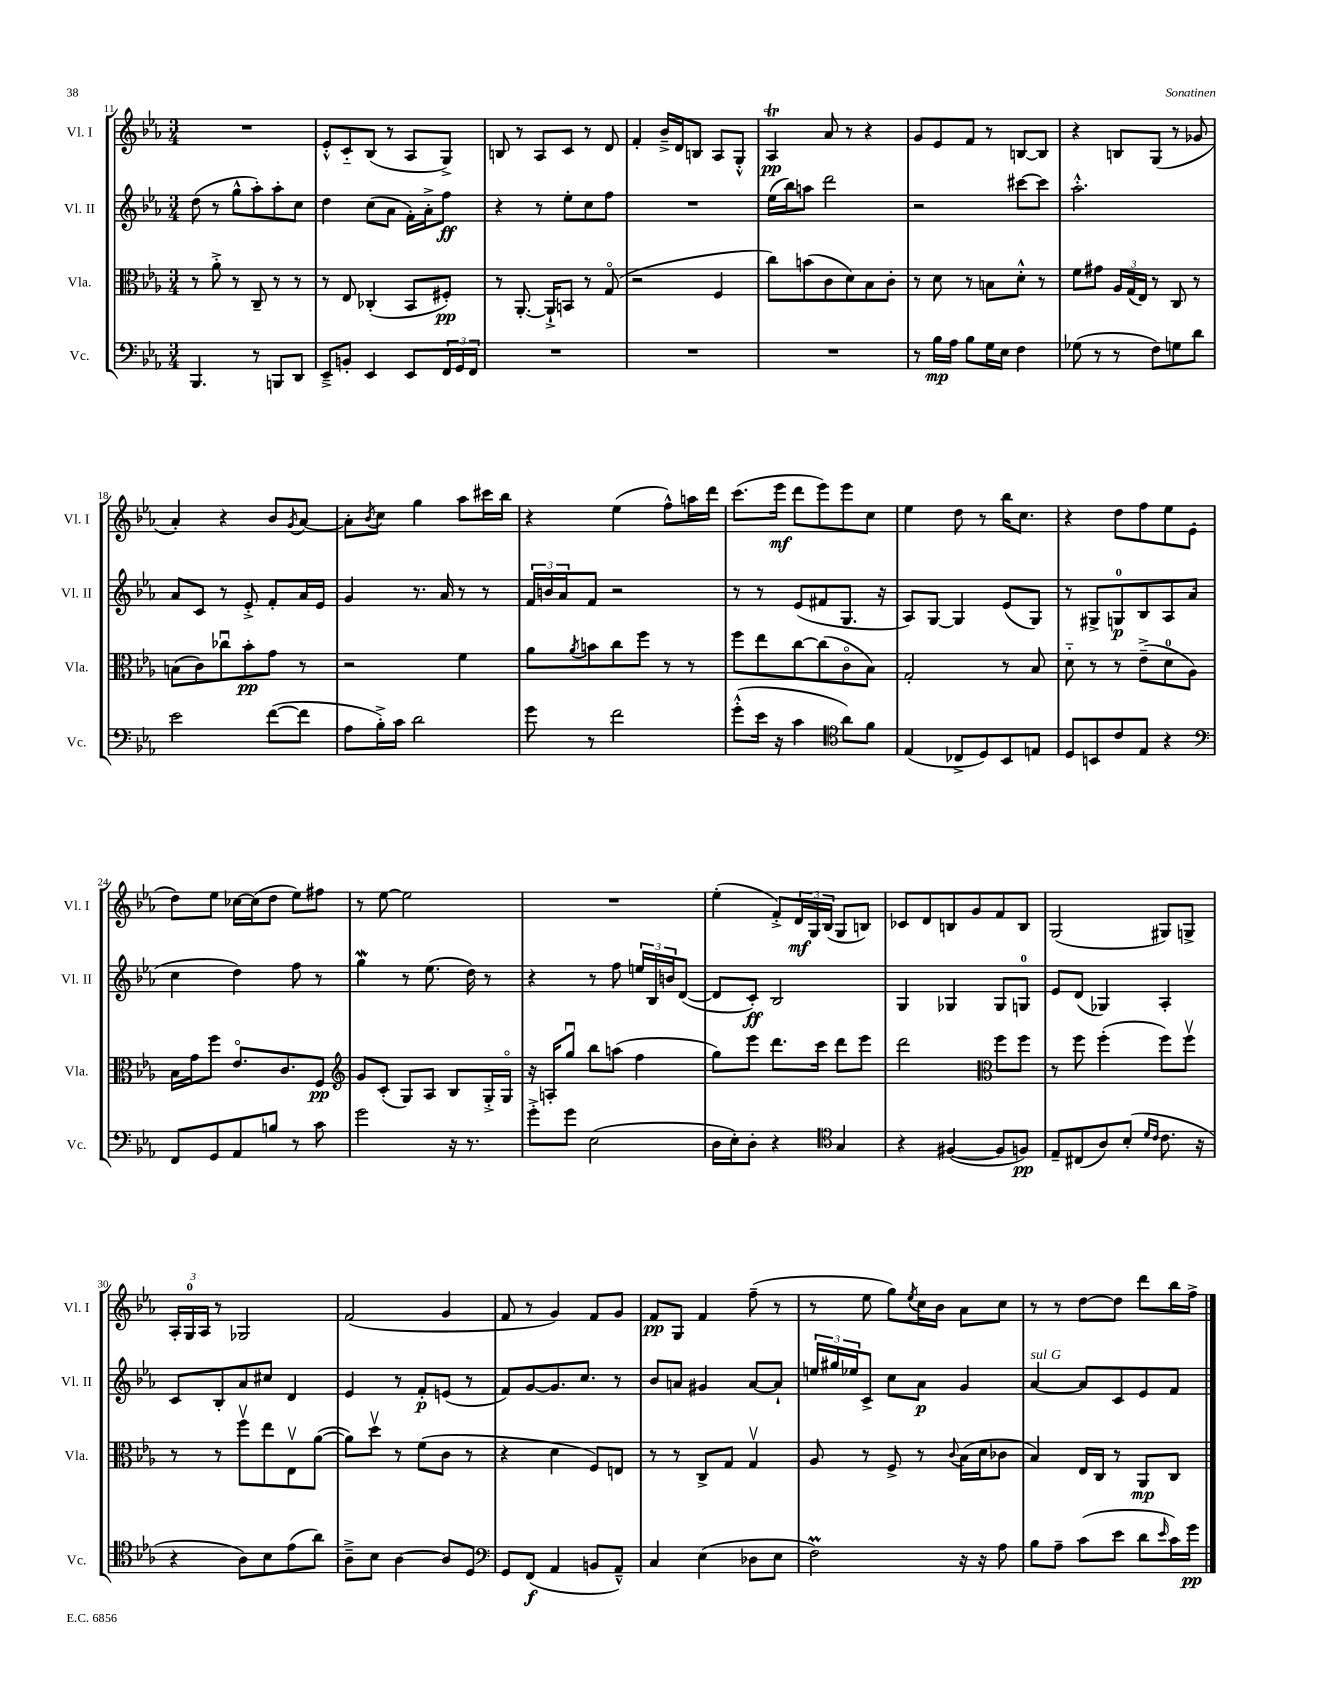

**kern	**dynam	**kern	**dynam	**kern	**dynam	**kern	**dynam
*part4	*part4	*part3	*part3	*part2	*part2	*part1	*part1
*staff4	*staff4	*staff3	*staff3	*staff2	*staff2	*staff1	*staff1
*I"Vc.	*	*I"Vla.	*	*I"Vl. II	*	*I"Vl. I	*
*I'Vc.	*	*I'Vla.	*	*I'Vl. II	*	*I'Vl. I	*
*clefF4	*	*clefC3	*	*clefG2	*	*clefG2	*
*k[b-e-a-]	*	*k[b-e-a-]	*	*k[b-e-a-]	*	*k[b-e-a-]	*
*M3/4	*	*M3/4	*	*M3/4	*	*M3/4	*
=11	=11	=11	=11	=11	=11	=11	=11
4.BBB-/	.	8r	.	(8dd\	.	2.r	.
.	.	8a-'^\	.	8r	.	.	.
.	.	8r	.	8gg^^\L	.	.	.
8r	.	8C~/	.	8aa-'\)	.	.	.
8BBBn/L	.	8r	.	8aa-'\	.	.	.
8DD/J	.	8r	.	8cc\J	.	.	.
=12	=12	=12	=12	=12	=12	=12	=12
8EE-~^/L	.	8r	.	4dd\	.	8e-'^^/L	.
8BBn'/J	.	8E-/	.	.	.	8c/	.
4EE-/	.	(4C-X'/	.	(8cc\L	.	(8B-/J	.
.	.	.	.	8a-\J	.	8r	.
8EE-/L	.	8BB-/L	.	16f'\LL)	.	8A-/L	.
.	.	.	.	16a-'^\J	.	.	.
24FF/L	.	8F#X'/J)	pp	8ff\J	ff	8G^/J)	.
24GG/	.	.	.	.	.	.	.
24FF/JJ	.	.	.	.	.	.	.
=13	=13	=13	=13	=13	=13	=13	=13
2.r	.	8r	.	4r	.	8Bn/	.
.	.	[8.AA-'/	.	.	.	8r	.
.	.	.	.	8r	.	8A-/L	.
.	.	16AA-`^/KL]	.	.	.	.	.
.	.	8BBn/J	.	8ee-'\L	.	8c/J	.
.	.	8r	.	8cc\	.	8r	.
.	.	(8G/	.	8ff\J	.	8d/	.
=14	=14	=14	=14	=14	=14	=14	=14
2.r	.	2r	.	2.r	.	4f'/	.
.	.	.	.	.	.	16b-~^/LL	.
.	.	.	.	.	.	16d/J	.
.	.	.	.	.	.	8Bn/J	.
.	.	4F/	.	.	.	8A-/L	.
.	.	.	.	.	.	8G'^^/J	.
=15	=15	=15	=15	=15	=15	=15	=15
2.r	.	8cc\L)	.	(16ee-\LL	.	4A-T/	pp
.	.	.	.	16bb-\J)	.	.	.
.	.	(8bn\	.	8aan\J	.	.	.
.	.	8c\	.	2ddd\	.	8a-/	.
.	.	8d\)	.	.	.	8r	.
.	.	8B-\	.	.	.	4r	.
.	.	8c'\J	.	.	.	.	.
=16	=16	=16	=16	=16	=16	=16	=16
8r	.	8r	.	2r	.	8g/L	.
16B-\LL	mp	8d\	.	.	.	8e-/	.
16A-\JJ	.	.	.	.	.	.	.
8B-\L	.	8r	.	.	.	8f/J	.
16G\L	.	8Bn\L	.	.	.	8r	.
16E-\JJ	.	.	.	.	.	.	.
4F\	.	8d'^^\J	.	[8ccc#X\L	.	[8Bn/L	.
.	.	8r	.	8ccc#\J]	.	8B/J]	.
=17	=17	=17	=17	=17	=17	=17	=17
(8G-X\	.	8f\L	.	2.aa-'^^\	.	4r	.
8r	.	8g#X\J	.	.	.	.	.
8r	.	24A-/LL	.	.	.	8Bn/L	.
.	.	(24G/	.	.	.	.	.
.	.	24E-/JJ)	.	.	.	.	.
8F\L)	.	8r	.	.	.	(8G/J	.
8Gn\	.	8C/	.	.	.	8r	.
8d\J	.	8r	.	.	.	8g-X/	.
!!LO:LB:g=z
=18	=18	=18	=18	=18	=18	=18	=18
2e-\	.	(8Bn\L	.	8a-/L	.	4a-'/)	.
.	.	8c\)	.	8c/J	.	.	.
.	.	8cc-Xu\	.	8r	.	4r	.
.	.	8b-'\	pp	8e-'^/	.	.	.
([8f\L	.	8g\J	.	8f'/L	.	8b-/L	.
.	.	.	.	.	.	8qg/	.
8f\J]	.	8r	.	16a-/L	.	[8a-/J	.
.	.	.	.	16e-/JJ	.	.	.
=19	=19	=19	=19	=19	=19	=19	=19
8A-\L	.	2r	.	4g/	.	8a-'\L]	.
.	.	.	.	.	.	8qb-/	.
16B-'^\L)	.	.	.	.	.	8cc\J	.
16c\JJ	.	.	.	.	.	.	.
2d\	.	.	.	8.r	.	4gg\	.
.	.	.	.	16a-/	.	.	.
.	.	4f\	.	8r	.	8aa-\L	.
.	.	.	.	8r	.	16ccc#X\L	.
.	.	.	.	.	.	16bb-\JJ	.
=20	=20	=20	=20	=20	=20	=20	=20
8g\	.	8a-\L	.	24f/LL	.	4r	.
.	.	.	.	24bn/	.	.	.
.	.	.	.	24a-/J	.	.	.
.	.	8qa-/	.	.	.	.	.
8r	.	8bn\	.	8f/J	.	.	.
2f\	.	8cc\	.	2r	.	(4ee-\	.
.	.	8ff\J	.	.	.	.	.
.	.	8r	.	.	.	8ff^^\L)	.
.	.	8r	.	.	.	16aan\L	.
.	.	.	.	.	.	16ddd\JJ	.
=21	=21	=21	=21	=21	=21	=21	=21
(8g'^^\L	.	8ff\L	.	8r	.	(8.ccc\L	.
16e-\Jk	.	8ee-\	.	8r	.	.	.
16r	.	.	.	.	.	16eee-\Jk	mf
4c\	.	[8cc\	.	(8e-/L	.	8ddd\L	.
.	.	(8cc\]	.	8f#X/	.	8eee-\)	.
*clefC4	*	*	*	*	*	*	*
8a-\L)	.	8c\	.	8.G/J	.	8eee-\	.
8f\J	.	8B-\J)	.	.	.	8cc\J	.
.	.	.	.	16r	.	.	.
=22	=22	=22	=22	=22	=22	=22	=22
(4E-/	.	2G'/	.	8A-/L)	.	4ee-\	.
.	.	.	.	[8G/J	.	.	.
8C-X^/L	.	.	.	4G/]	.	8dd\	.
8D/)	.	.	.	.	.	8r	.
8BB-/	.	8r	.	(8e-/L	.	16bb-\KL	.
.	.	.	.	.	.	8.cc\J	.
8En/J	.	8B-/	.	8G/J)	.	.	.
=23	=23	=23	=23	=23	=23	=23	=23
8D/L	.	8d\	.	8r	.	4r	.
8BBn/	.	8r	.	8G#X^/L	.	.	.
8c/	.	8r	.	8Gn/	p	8dd\L	.
8E-/J	.	(8e-~^\L	.	8B-/	.	8ff\	.
4r	.	8d\	.	8A-/	.	8ee-\	.
.	.	8A-\J)	.	(8a-/J	.	(8e-\J	.
!!LO:LB:g=z
=24	=24	=24	=24	=24	=24	=24	=24
*clefF4	*	*	*	*	*	*	*
8FF/L	.	16B-\LL	.	4cc\	.	8dd\L)	.
.	.	16g\J	.	.	.	.	.
8GG/	.	8ff\J	.	.	.	8ee-\J	.
8AA-/	.	8.e-/L	.	4dd\)	.	[16cc-X\LL	.
.	.	.	.	.	.	(16cc-\J]	.
8Bn/J	.	.	.	.	.	8dd\J	.
.	.	8.c/	.	.	.	.	.
8r	.	.	.	8ff\	.	8ee-\L)	.
8c\	.	8F/J	pp	8r	.	8ff#X\J	.
=25	=25	=25	=25	=25	=25	=25	=25
*	*	*clefG2	*	*	*	*	*
2g\	.	8g/L	.	4ggW\	.	8r	.
.	.	(8c'/J	.	.	.	[8ee-\	.
.	.	8G/L)	.	8r	.	2ee-\]	.
.	.	8A-/J	.	(8.ee-\	.	.	.
16r	.	8B-/L	.	.	.	.	.
8.r	.	.	.	16dd\)	.	.	.
.	.	16G'^/L	.	8r	.	.	.
.	.	16G/JJ	.	.	.	.	.
=26	=26	=26	=26	=26	=26	=26	=26
8g'^\L	.	16r	.	4r	.	2.r	.
.	.	16An'/KL	.	.	.	.	.
8g\J	.	8ggu/J	.	.	.	.	.
(2E-\	.	8bb-\L	.	8r	.	.	.
.	.	(8aan\J	.	8ff\	.	.	.
.	.	4ff\	.	24een/LL	.	.	.
.	.	.	.	24B-/	.	.	.
.	.	.	.	24bn/J	.	.	.
.	.	.	.	([8d/J	.	.	.
=27	=27	=27	=27	=27	=27	=27	=27
16D\LL	.	8gg\L)	.	8d/L]	.	(4ee-'\	.
16E-'\J)	.	.	.	.	.	.	.
8D'\J	.	8eee-\J	.	8c'/J)	ff	.	.
4r	.	8.ddd\L	.	2B-/	.	8f'^/L)	.
.	.	.	.	.	.	24d/L	mf
.	.	.	.	.	.	24G/	.
.	.	16ccc\Jk	.	.	.	.	.
.	.	.	.	.	.	(24B-/JJ	.
*clefC4	*	*	*	*	*	*	*
4G/	.	8ddd\L	.	.	.	8G/L	.
.	.	8eee-\J	.	.	.	8Bn/J)	.
=28	=28	=28	=28	=28	=28	=28	=28
4r	.	2ddd\	.	4G/	.	8c-X/L	.
.	.	.	.	.	.	8d/	.
([4F#X/	.	.	.	4G-X/	.	8Bn/	.
.	.	.	.	.	.	8g/	.
*	*	*clefC3	*	*	*	*	*
8F#/L]	.	8ff\L	.	8G-/L	.	8f/	.
8Fn/J)	pp	8ff\J	.	8Gn/J	.	8B/J	.
=29	=29	=29	=29	=29	=29	=29	=29
8E-~/L	.	8r	.	8e-/L	.	(2G/	.
(8C#X/	.	8ff\	.	(8d/J	.	.	.
8A-/)	.	(4ff'\	.	4G-X/)	.	.	.
(8B-'/J	.	.	.	.	.	.	.
16qqd/LL	.	.	.	.	.	.	.
16qqc/JJ	.	.	.	.	.	.	.
8.c\	.	8ff\L)	.	4A-'/	.	8G#X/L)	.
.	.	8ffv\J	.	.	.	8Gn^/J	.
16r	.	.	.	.	.	.	.
!!LO:LB:g=z
=30	=30	=30	=30	=30	=30	=30	=30
4r	.	8r	.	8c/L	.	24A-'/LL	.
.	.	.	.	.	.	24G/	.
.	.	.	.	.	.	24A-/JJ	.
.	.	8r	.	8B-'/	.	8r	.
8A-\L)	.	8ffv\L	.	8a-/	.	2G-X/	.
8B-\	.	8ee-\	.	8cc#X/J	.	.	.
(8e-\	.	8E-v\	.	4d/	.	.	.
8a-\J)	.	([8a-\J	.	.	.	.	.
=31	=31	=31	=31	=31	=31	=31	=31
8A-~^\L	.	8a-\L])	.	4e-/	.	(2f/	.
8B-\J	.	8ddv\J	.	.	.	.	.
[4A-\	.	8r	.	8r	.	.	.
.	.	(8f\L	.	8f'/L	p	.	.
8A-/L]	.	8c\J	.	(8en/J	.	4g/	.
8D/J	.	8r	.	8r	.	.	.
=32	=32	=32	=32	=32	=32	=32	=32
*clefF4	*	*	*	*	*	*	*
8GG/L	.	4r	.	8f/L)	.	8f/	.
(8FF/J	f	.	.	[8g/	.	8r	.
4AA-/	.	4d\	.	8.g/]	.	4g/)	.
.	.	.	.	8.cc/J	.	.	.
8BBn/L	.	8F/L)	.	.	.	8f/L	.
8AA-~^^/J)	.	8En/J	.	8r	.	8g/J	.
=33	=33	=33	=33	=33	=33	=33	=33
4C/	.	8r	.	8b-/L	.	8f/L	pp
.	.	8r	.	8an/J	.	8G/J	.
(4E-\	.	8C^/L	.	4g#X/	.	4f/	.
.	.	8G/J	.	.	.	.	.
8D-X\L	.	4Gv/	.	[8a/L	.	(8ff~\	.
8E-\J	.	.	.	8a`/J]	.	8r	.
=34	=34	=34	=34	=34	=34	=34	=34
2FM\)	.	8A-/	.	24een/LL	.	8r	.
.	.	.	.	24gg#X/	.	.	.
.	.	.	.	24ee-X/J	.	.	.
.	.	8r	.	8c^/J	.	8ee-\	.
.	.	8F^/	.	8cc\L	.	8gg\L)	.
.	.	.	.	.	.	8qee-/	.
.	.	8r	.	8a-\J	p	16cc\L	.
.	.	.	.	.	.	16b-\JJ	.
.	.	8qqc/	.	.	.	.	.
16r	.	(16B-\LL	.	4g/	.	8a-\L	.
16r	.	16d\J	.	.	.	.	.
8A-\	.	8c-X\J	.	.	.	8cc\J	.
=35	=35	=35	=35	=35	=35	=35	=35
!	!	!	!	!LO:TX:a:i:t=sul G	!	!	!
8B-\L	.	4B-/)	.	[4a-/	.	8r	.
8A-~\J	.	.	.	.	.	8r	.
(8c\L	.	16E-/LL	.	8a-/L]	.	[8dd\L	.
.	.	16C/JJ	.	.	.	.	.
8e-\J	.	8r	.	8c/	.	8dd\J]	.
8d\L	.	8AA-/L	mp	8e-/	.	8ddd\L	.
16qqe-/	.	.	.	.	.	.	.
16c\L)	.	8C/J	.	8f/J	.	16bb-\L	.
16g\JJ	pp	.	.	.	.	16ff^\JJ	.
==	==	==	==	==	==	==	==
*-	*-	*-	*-	*-	*-	*-	*-
